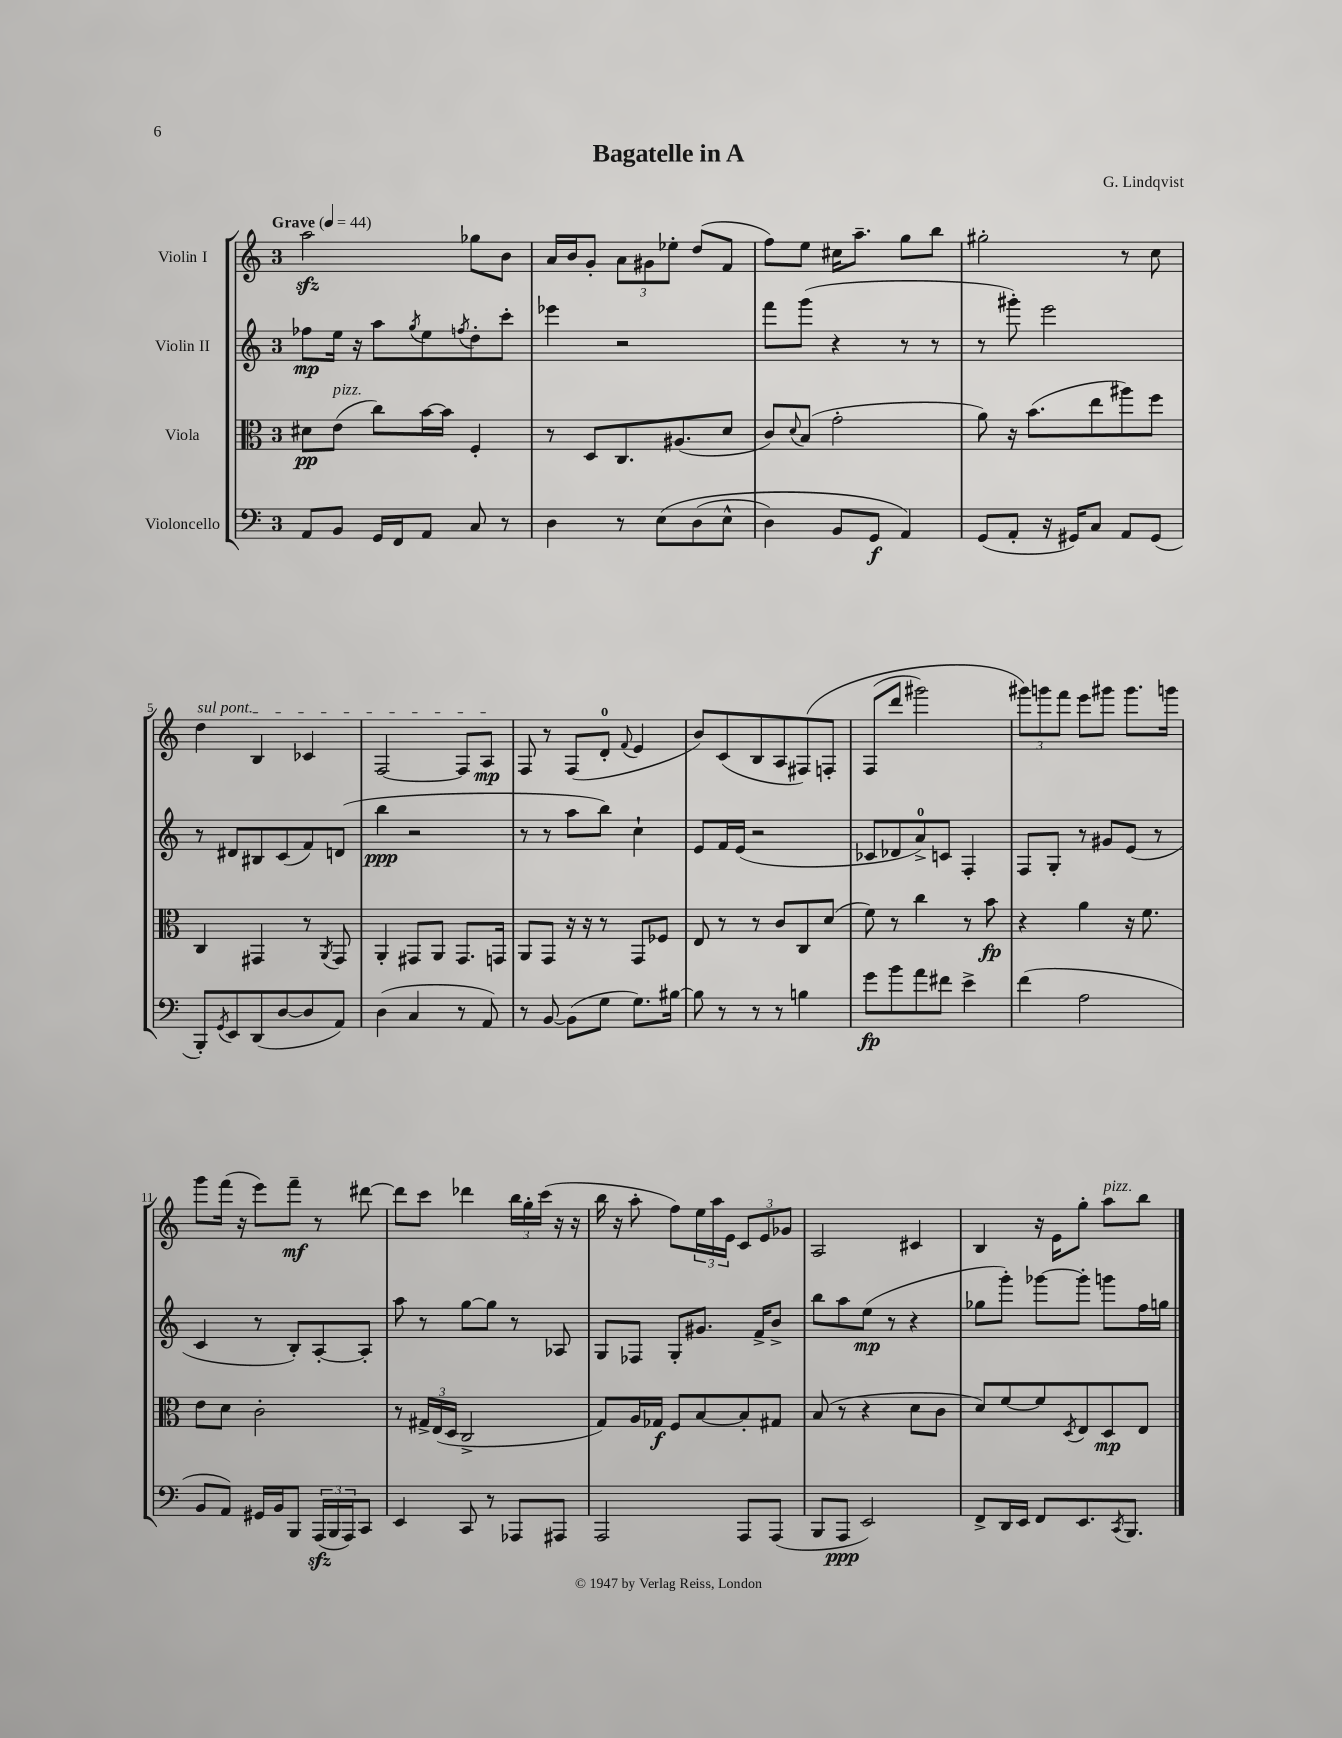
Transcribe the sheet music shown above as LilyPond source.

\header { title = "Bagatelle in A" composer = "G. Lindqvist" }
<<
\new StaffGroup <<
\new Staff = "s0" \with { instrumentName = "Violin I" } {
    \clef treble \key c \major \once \override Staff.TimeSignature.style = #'single-digit \time 3/4 \tempo "Grave" 4 = 44
    a''2\sfz ges''8 b'8 |
    a'16 b'16 g'8-. \tuplet 3/2 { a'8 gis'8 ees''8-. } d''8( f'8 |
    f''8) e''8 cis''16 a''8.-- g''8 b''8 |
    gis''2-. r8 c''8 |
    \once \override TextSpanner.bound-details.left.text = \markup { \italic "sul pont." } d''4\startTextSpan b4 ces'4 |
    f2~ f8 a8\mp\stopTextSpan |
    f8 r8 f8( d'8-0-. \appoggiatura { f'8 } e'4 |
    b'8) c'8( b8 a8 fis8)\( f8-. |
    f8( d'''8 gis'''2) |
    \tuplet 3/2 { gis'''8\) g'''8 f'''8 } e'''8 gis'''8 gis'''8. g'''16 |
    g'''8 f'''16( r16 e'''8) f'''8--\mf r8 dis'''8~ |
    dis'''8 c'''8 des'''4 \tuplet 3/2 { b''16 g''16-. c'''16( } r16 r16 |
    b''16 r16 a''8-. f''8) \tuplet 3/2 { e''16 a''16 e'16 } \tuplet 3/2 { c'8 e'8 ges'8 } |
    a2 cis'4 |
    b4 r16 e'16 g''8-. a''8^\markup { \italic "pizz." } b''8 \bar "|." |
}
\new Staff = "s1" \with { instrumentName = "Violin II" } {
    \clef treble \key c \major \once \override Staff.TimeSignature.style = #'single-digit \time 3/4
    fes''8\mp e''16 r16 a''8 \acciaccatura { g''8 } e''8 \acciaccatura { f''8 } d''8-. c'''8-. |
    ees'''4 r2 |
    f'''8 g'''8( r4 r8 r8 |
    r8 gis'''8-.) e'''2 |
    r8 dis'8 bis8 c'8( f'8) d'8( |
    b''4\ppp r2 |
    r8 r8 a''8 b''8) c''4-! |
    e'8 f'16 e'16( r2 |
    ces'8 des'8 a'8-0->) c'8 f4-. |
    f8 g8-. r8 gis'8 e'8( r8 |
    c'4 r8 b8-.) a8~-. a8-. |
    a''8 r8 g''8~ g''8 r8 aes8 |
    g8 fes8 g8-. gis'8. f'16-> b'8-> |
    b''8 a''8 e''8\mp( r8 r4 |
    ges''8 g'''8-.) ges'''8~ ges'''8-. g'''8 f''16 g''16 \bar "|." |
}
\new Staff = "s2" \with { instrumentName = "Viola" } {
    \clef alto \key c \major \once \override Staff.TimeSignature.style = #'single-digit \time 3/4
    dis'8\pp e'8^\markup { \italic "pizz." }( c''8) b'16~ b'16 f4-. |
    r8 d8 c8. ais8.( d'8 |
    c'8) \appoggiatura { d'8 } b8( g'2-. |
    a'8) r16 b'8.( e''8 ais''8) f''8 |
    c4 gis,4 r8 \acciaccatura { a,8 } gis,8 |
    a,4-. gis,8 a,8 gis,8. g,16 |
    a,8 g,8 r16 r16 r8 g,8 fes8 |
    e8 r8 r8 c'8 c8 d'8( |
    f'8) r8 c''4 r8 b'8\fp |
    r4 a'4 r16 f'8. |
    e'8 d'8 c'2-. |
    r8 \tuplet 3/2 { gis16-> e16( d16 } c2-> |
    g8) a16 ges16\f f8 b8~ b8-. gis8 |
    b8( r8 r4 d'8 c'8 |
    d'8) f'8~ f'8 \acciaccatura { d8 } e8 d8\mp e8 \bar "|." |
}
\new Staff = "s3" \with { instrumentName = "Violoncello" } {
    \clef bass \key c \major \once \override Staff.TimeSignature.style = #'single-digit \time 3/4
    a,8 b,8 g,16 f,16 a,8 c8 r8 |
    d4 r8 e8\( d8( e8-^ |
    d4) b,8 g,8\f a,4\) |
    g,8( a,8-. r16 gis,16) c8 a,8 gis,8( |
    b,,8-.) \acciaccatura { g,8 } e,8 d,8( d8~ d8 a,8) |
    d4( c4 r8 a,8) |
    r8 b,8~ b,8( g8 g8.) bis16~ |
    bis8 r8 r8 r8 b4 |
    g'8\fp b'8 a'8 fis'8 e'4-> |
    f'4( a2 |
    b,8 a,8) gis,16 b,16 b,,8 \tuplet 3/2 { a,,16\sfz( b,,16 a,,16) } c,8 |
    e,4 c,8 r8 aes,,8 ais,,8 |
    a,,2 a,,8 a,,8( |
    b,,8 a,,8\ppp e,2) |
    f,8-> d,16 e,16 f,8 e,8. \acciaccatura { c,8 } b,,8. \bar "|." |
}
>>
>>
